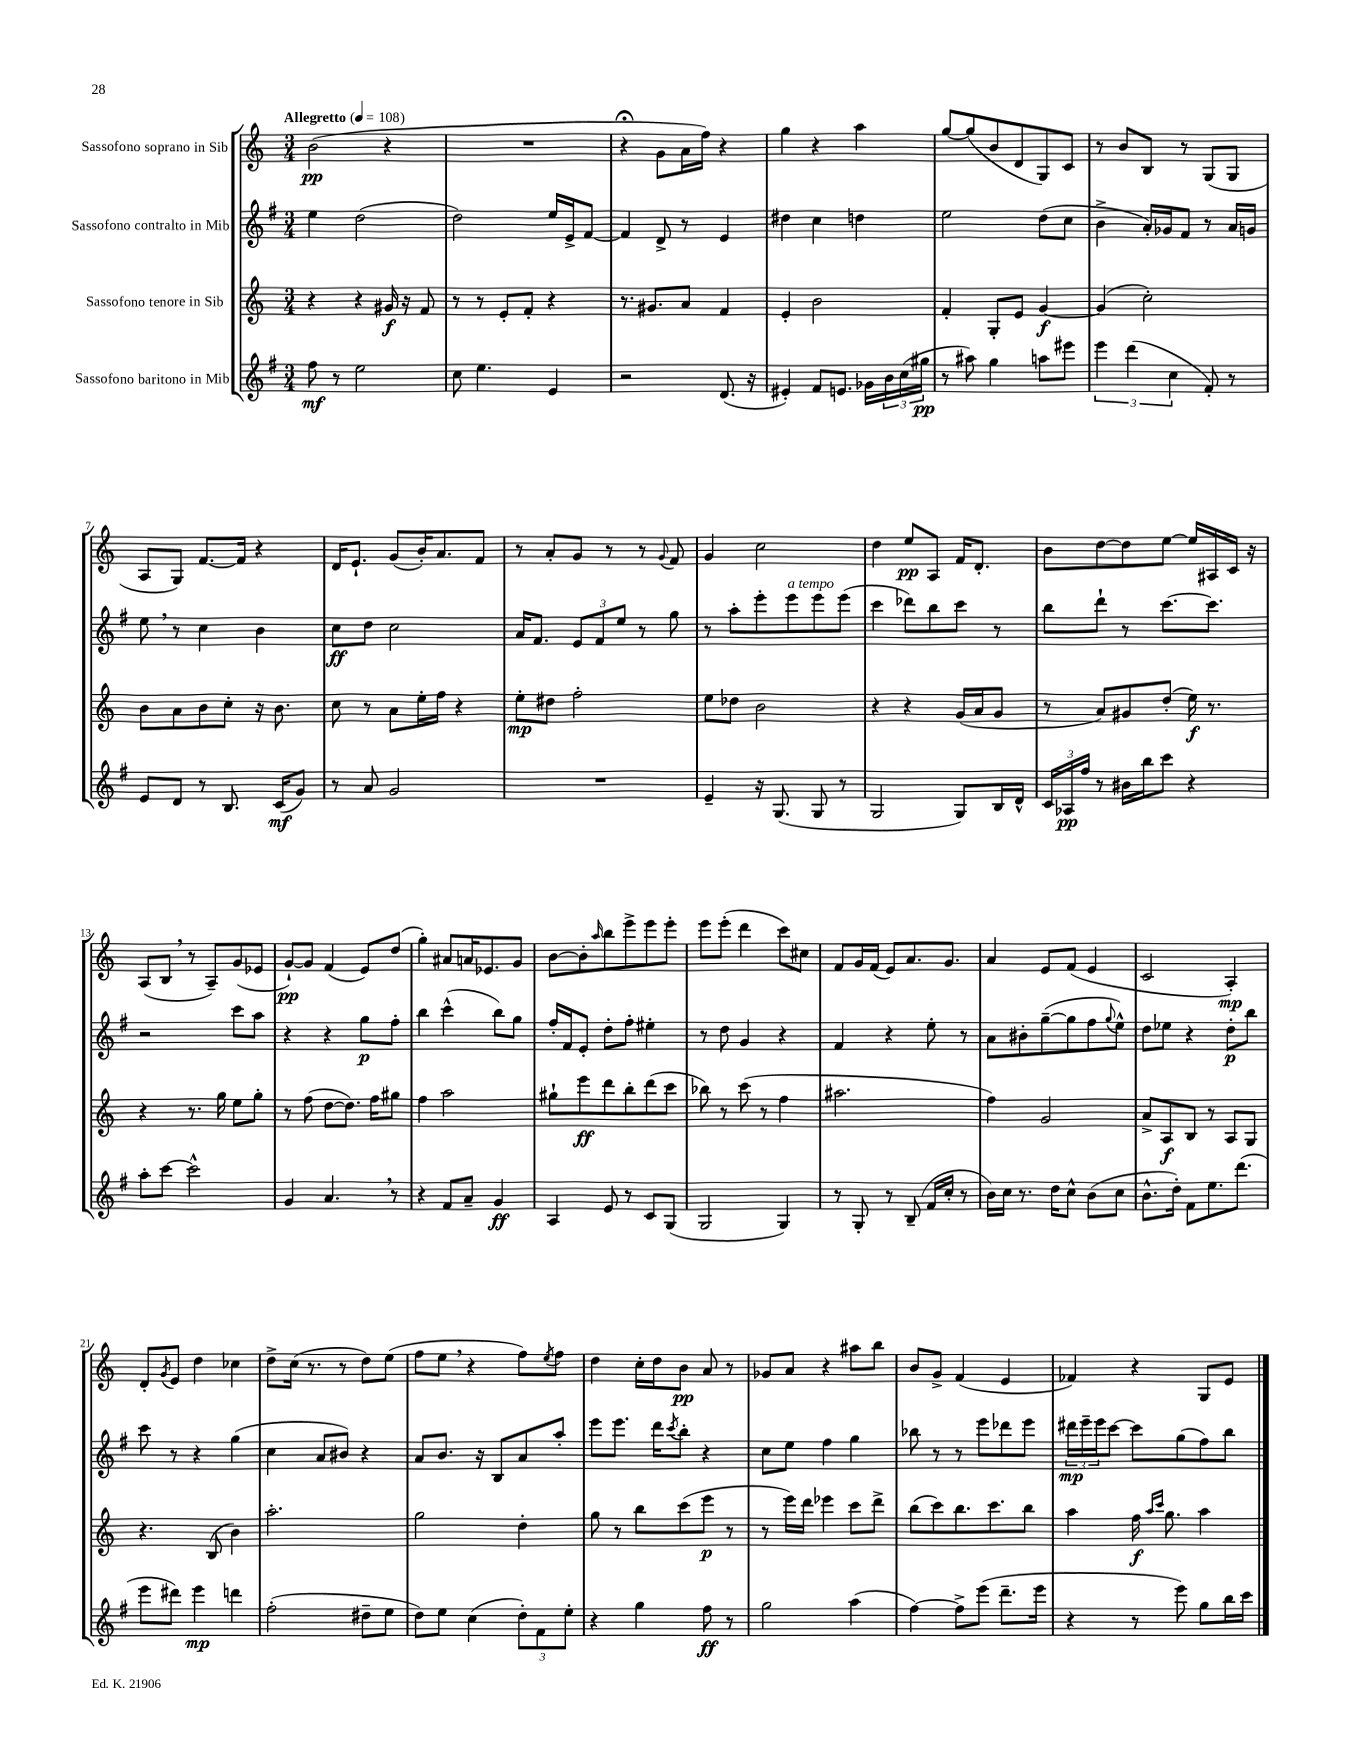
<<
\new StaffGroup <<
\new Staff = "s0" \with { instrumentName = "Sassofono soprano in Sib" } {
    \clef treble \key c \major \numericTimeSignature \time 3/4 \tempo "Allegretto" 4 = 108
    b'2\pp( r4 |
    R2. |
    r4\fermata g'8 a'16 f''16) r4 |
    g''4 r4 a''4 |
    g''8~ g''8( b'8 d'8 g8) c'8 |
    r8 b'8 b8 r8 g8( g8 |
    a8 g8) f'8.~ f'16 r4 |
    d'16 e'8.-! g'8( b'16-.) a'8. f'8 |
    r8 a'8-. g'8 r8 r8 \appoggiatura { g'8 } f'8 |
    g'4 c''2 |
    d''4 e''8\pp a8 f'16 d'8.-. |
    b'8 d''8~ d''8 e''8~ e''16 ais16 c'16 r16 |
    a8( b8 \breathe r8 a8--) g'8( ees'8 |
    g'8~-!\pp) g'8 f'4( e'8) d''8( |
    g''4-.) ais'8 a'16 ees'8. g'8 |
    b'8~ b'8-. \grace { a''16 } b''8 e'''8-> e'''8 e'''8-. |
    e'''8 e'''8-.( d'''4 c'''8) cis''8 |
    f'8 g'16 f'16( e'8) a'8. g'8. |
    a'4 e'8 f'8( e'4 |
    c'2 a4-.\mp) |
    d'8-. \acciaccatura { g'8 } e'8 d''4 ces''4 |
    d''8-> c''16( r8. r8 d''8) e''8( |
    f''8 e''8 \breathe r4 f''8) \acciaccatura { e''8 } f''8 |
    d''4 c''16-. d''16 b'8\pp a'8 r8 |
    ges'8 a'8 r4 ais''8 b''8 |
    b'8 g'8-> f'4( e'4 |
    fes'4) r4 g8 e'8 \bar "|." |
}
\new Staff = "s1" \with { instrumentName = "Sassofono contralto in Mib" } {
    \clef treble \key g \major \numericTimeSignature \time 3/4
    e''4 d''2( |
    d''2) e''16 e'16-> fis'8~ |
    fis'4 d'8-> r8 e'4 |
    dis''4 c''4 d''4 |
    e''2 d''8( c''8 |
    b'4-> a'16-.) ges'16 fis'8 r8 a'16 g'16 |
    e''8 \breathe r8 c''4 b'4 |
    c''8\ff d''8 c''2 |
    a'16 fis'8. \tuplet 3/2 { e'8 fis'8 e''8 } r8 g''8 |
    r8 a''8-. e'''8-. e'''8^\markup { \italic "a tempo" } e'''8 e'''8( |
    c'''4 des'''8) b''8 c'''8 r8 |
    b''8 d'''8-! r8 c'''8.~ c'''8. |
    r2 c'''8 a''8 |
    r4 r4 g''8\p fis''8-. |
    b''4 c'''4-^( b''8) g''8 |
    fis''16-. fis'16 e'8-. d''8-. fis''8-. eis''4-. |
    r8 d''8 g'4 r4 |
    fis'4 r4 e''8-. r8 |
    a'8 bis'8-. g''8~--( g''8 fis''8 \appoggiatura { g''8 } e''8-^) |
    d''8 ees''8 r4 d''8-.\p b''8 |
    c'''8 r8 r4 g''4( |
    c''4 a'8 bis'8) r4 |
    a'8 b'8. r16 b8 a'8 a''8-. |
    e'''8 e'''8. d'''16 \acciaccatura { c'''8 } b''8-. r4 |
    c''8 e''8 fis''4 g''4 |
    bes''8 r8 r8 e'''8 des'''8 e'''8 |
    \tuplet 3/2 { dis'''16\mp e'''16-- e'''16 } c'''8~ c'''8 g''8( fis''8) b''8 \bar "|." |
}
\new Staff = "s2" \with { instrumentName = "Sassofono tenore in Sib" } {
    \clef treble \key c \major \numericTimeSignature \time 3/4
    r4 r4 gis'16\f r16 f'8 |
    r8 r8 e'8-. f'8-. r4 |
    r8. gis'8. a'8 f'4 |
    e'4-. b'2 |
    f'4-. g8-. e'8 g'4~\f |
    g'4( c''2-.) |
    b'8 a'8 b'8 c''8-. r16 b'8. |
    c''8 r8 a'8 e''16-. f''16 r4 |
    e''8-.\mp dis''8 f''2-. |
    e''8 des''8 b'2 |
    r4 r4 g'16( a'16 g'8 |
    r8 a'8) gis'8 d''8-.( e''16\f) r8. |
    r4 r8. g''16 e''8 g''8-. |
    r8 f''8( d''8~ d''8.) f''16 gis''8 |
    f''4 a''2 |
    gis''8-! e'''8\ff d'''8 b''8-. d'''8( c'''8 |
    bes''8) r8 c'''8( r8 f''4 |
    ais''2. |
    f''4) g'2 |
    a'8-> a8\f b8 r8 a8 g8 |
    r4. b8( b'4) |
    a''2.-. |
    g''2 d''4-. |
    g''8 r8 b''8 c'''8( e'''8\p r8 |
    r8 e'''16) d'''16 ees'''4 c'''8 d'''8-> |
    b''8( c'''8) b''8. c'''8. b''8 |
    a''4 f''16\f \grace { a''16 c'''16 } g''8. a''4 \bar "|." |
}
\new Staff = "s3" \with { instrumentName = "Sassofono baritono in Mib" } {
    \clef treble \key g \major \numericTimeSignature \time 3/4
    fis''8\mf r8 e''2 |
    c''8 e''4. e'4 |
    r2 d'8.( r16 |
    eis'4-.) fis'8 e'8. ges'16 \tuplet 3/2 { b'16 c''16( gis''16\pp } |
    r8 ais''8) g''4 a''8 eis'''8 |
    \tuplet 3/2 { e'''4 d'''4( c''4 } fis'8-.) r8 |
    e'8 d'8 r8 b8. c'16\mf( g'8) |
    r8 a'8 g'2 |
    R2. |
    e'4-- r16 g8.( g8 r8 |
    g2 g8) b16 d'16-^ |
    \tuplet 3/2 { c'16 aes16\pp fis''16 } r8 bis'16 b''16 c'''8 r4 |
    a''8-. c'''8~ c'''2-^ |
    g'4 a'4. \breathe r8 |
    r4 fis'8 a'8-- g'4\ff |
    a4 e'8 r8 c'8 g8( |
    g2 g4) |
    r8 g8-. r8 b8--( fis'16 c''16-. r8 |
    b'16) c''16 r8. d''16 c''8-^ b'8( c''8 |
    b'8.-^ d''16-.) fis'8 e''8. d'''8.( |
    e'''8 dis'''8) e'''4\mp d'''4 |
    fis''2-.( dis''8-- e''8 |
    d''8) e''8 c''4( \tuplet 3/2 { d''8-.) fis'8 e''8-. } |
    r4 g''4 fis''8\ff r8 |
    g''2 a''4( |
    fis''4~) fis''8-> e'''8( d'''8.-- e'''16 |
    r4 r8 e'''8) g''8 b''16 c'''16 \bar "|." |
}
>>
>>
